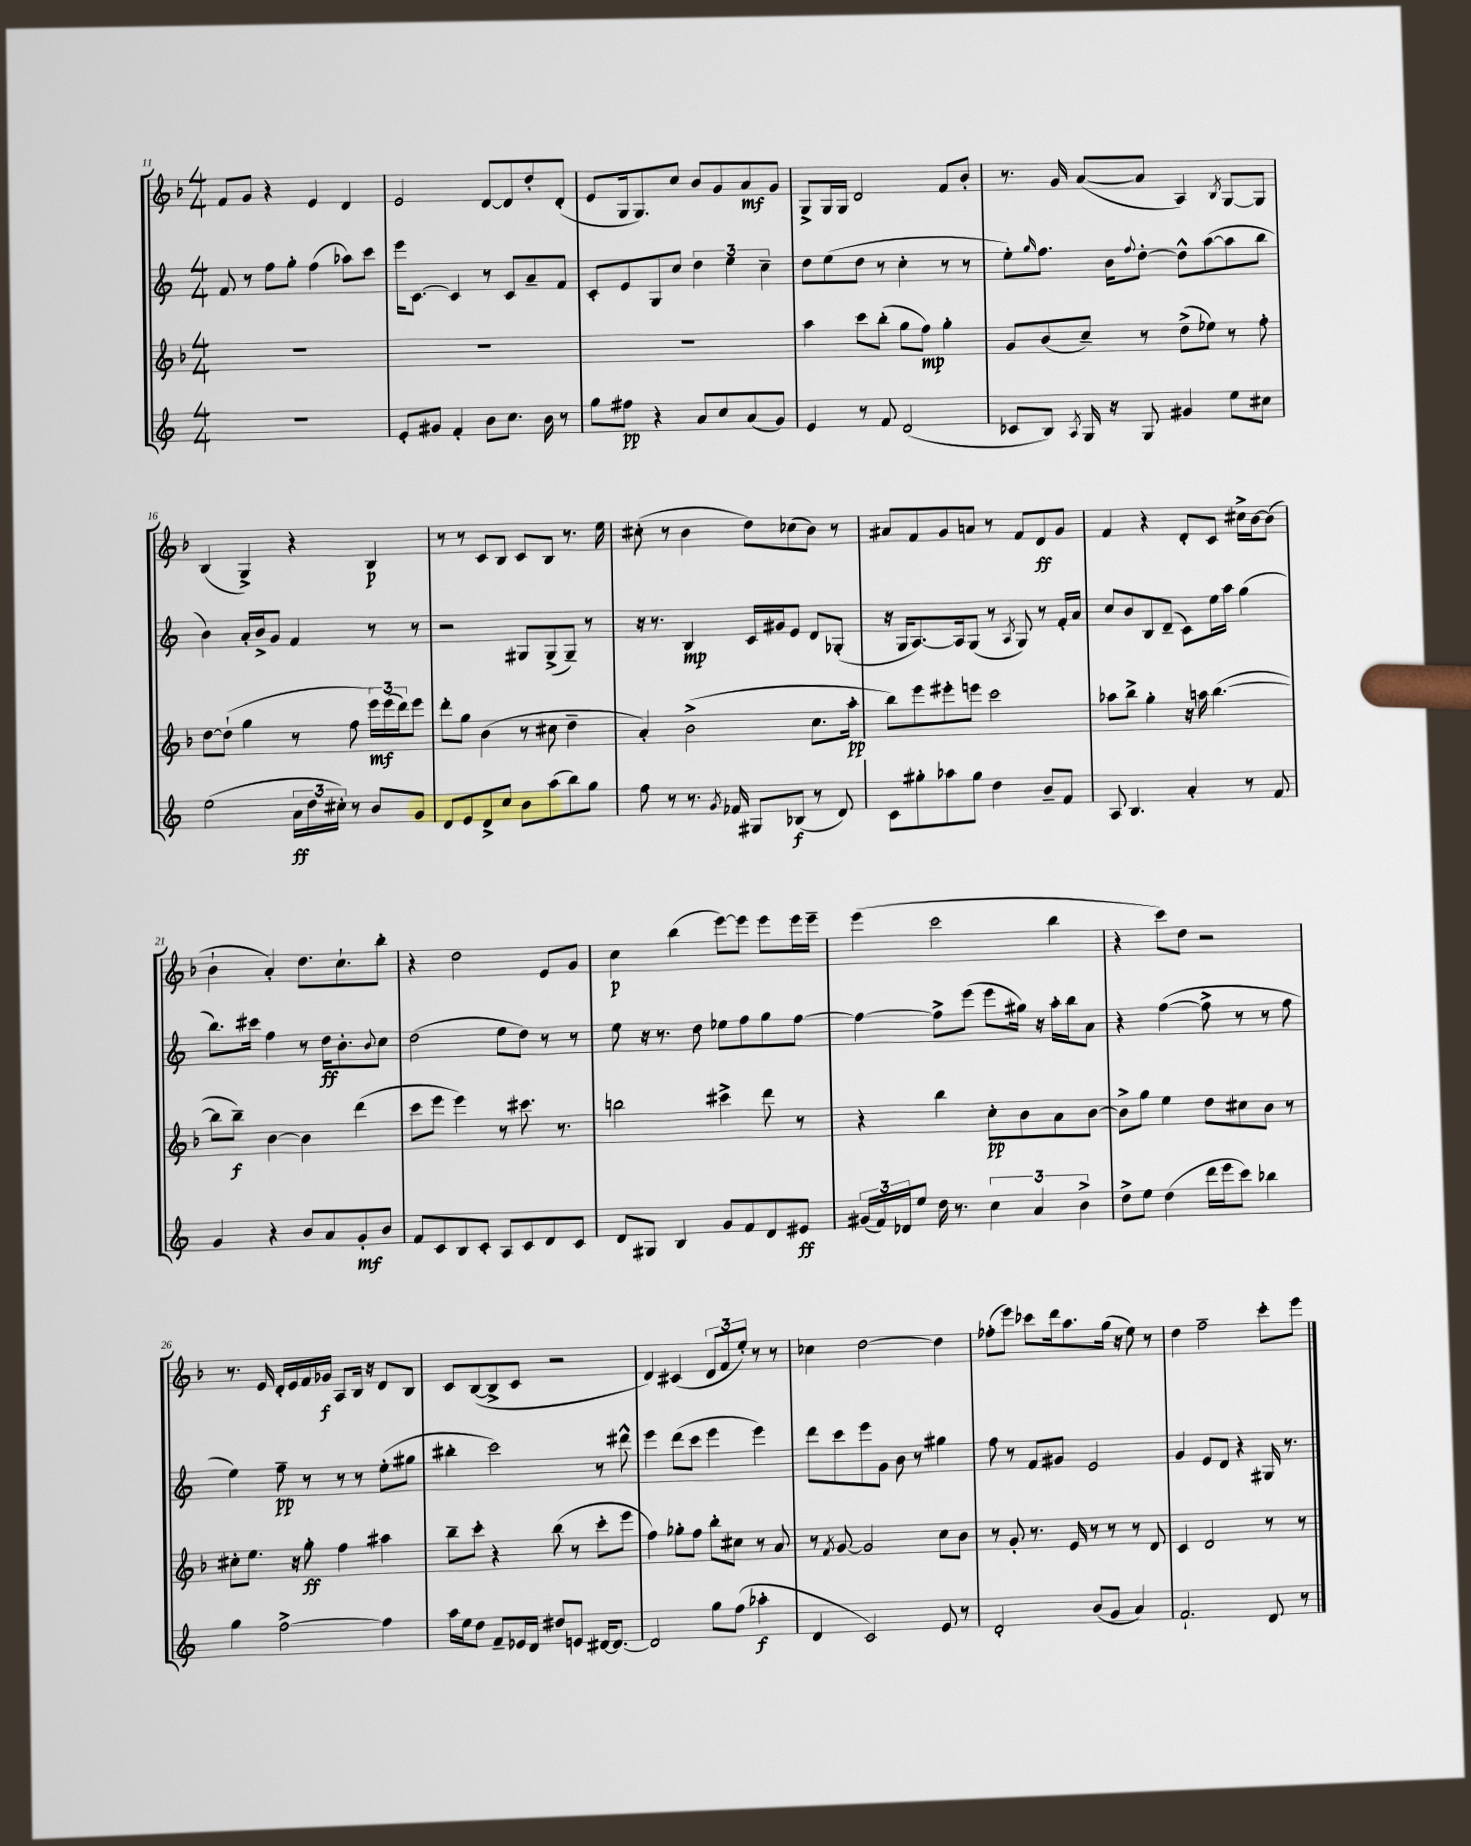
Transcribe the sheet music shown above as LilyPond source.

<<
\new StaffGroup <<
\new Staff = "s0" {
    \clef treble \key f \major \numericTimeSignature \time 4/4
    f'8 g'8 r4 e'4 d'4 |
    e'2 d'8~ d'8 d''8-. d'8-.( |
    e'8 g16 g8.) c''8 bes'8 g'8 a'8\mf g'8 |
    g8-> g16 g16 d'2 f'8 bes'8-. |
    r8. g'16 a'8~( a'8 a4) \acciaccatura { bes8 } g8~ g8 |
    bes4( g4->) r4 bes4\p |
    r8 r8 c'8 bes8 c'8 bes8 r8. e''16 |
    cis''8-.( r8 bes'4 d''8) ces''8( bes'8) r8 |
    ais'8 f'8 g'8 a'8 r8 f'8 d'8\ff g'8 |
    f'4 r4 d'8-. c'8 cis''16-> bes'16~ bes'8( |
    bes'4-! a'4-.) d''8. c''8.-! bes''8-. |
    r4 d''2 e'8 g'8 |
    c''4\p bes''4( e'''8~) e'''8 e'''8 e'''16 e'''16-- |
    e'''4( c'''2 bes''4 |
    r4 c'''8) d''8 r2 |
    r8. e'16 d'16-. e'16 f'16 ges'16\f a8 bes16 r16 d'8 bes8 |
    c'8 bes8~( bes8-> c'8 r2 |
    d'4) cis'4( \tuplet 3/2 { d'8 f'8 e''8-.) } r8 r8 |
    ces''4 d''2~ d''4 |
    fes''8-.( e'''8) ces'''8 d'''16 a''8. g''16( r16 e''8) r8 |
    d''4 f''2-- c'''8-. e'''8 \bar "|." |
}
\new Staff = "s1" {
    \clef treble \key c \major \numericTimeSignature \time 4/4
    f'8 r8 f''8 g''8-. f''4( aes''8) c'''8 |
    e'''16 c'8.~ c'4 r8 c'8 a'8-- f'8 |
    c'8-. e'8 g8 c''8 \tuplet 3/2 { d''4 e''4 c''4-- } |
    d''8 e''8( d''8 r8 c''4-. r8 r8 |
    e''8-.) \grace { g''16 } f''8. b'16 \appoggiatura { f''8 } d''8~-. d''8-^ a''8~( a''8 b''8 |
    b'4) a'16-. b'16-> g'8 f'4 r8 r8 |
    r2 gis8 gis8->( gis8--) r8 |
    r16 r8. b4\mp c'16 gis'16 e'8 d'8 ges8-.( |
    r16 g16 a8.~) a16 g8( r8 \acciaccatura { a8 } g8) r8 f'16-. a'16 |
    c''8 b'8 b8 d'8--( c'8) e''16 a''16 g''4( |
    b''8.) cis'''16 f''4 r8 d''16\ff b'8.-. \appoggiatura { b'8 } c''8 |
    d''2( e''8 d''8) r8 r8 |
    e''8 r16 r8. d''8 ees''8 f''8 g''8 f''8~ |
    f''4~ f''8-> e'''8( e'''8 gis''16) r16 a''16-. b''16 a'8 |
    r4 f''4~( f''8-> r8 r8 f''8 |
    e''4) f''8--\pp r8 r8 r8 e''8-.( gis''8 |
    bis''4-. c'''2) r8 dis'''8-^ |
    e'''4 d'''8( c'''8 e'''4 e'''4) |
    d'''8 c'''8 e'''8 g'8 b'8 r8 gis''4 |
    f''8 r8 f'8 gis'8 e'2 |
    g'4 e'8 d'8 r4 gis16 r8. \bar "|." |
}
\new Staff = "s2" {
    \clef treble \key f \major \numericTimeSignature \time 4/4
    R1 |
    R1 |
    R1 |
    a''4 c'''8 bes''8-.( g''8 f''8\mp) g''4-. |
    g'8 bes'8( c''8--) r8 d''8->( ees''8) r8 f''8-. |
    d''8~ d''8-!( g''4 r8 f''8 \tuplet 3/2 { e'''16\mf) e'''16( d'''16) } e'''8 |
    d'''8-. g''8 bes'4( r8 cis''8 d''4-- |
    a'4-.) bes'2->( c''8. a''16-.\pp |
    bes''8) e'''8 eis'''8-. e'''8 c'''2 |
    aes''8 bes''8-> g''4-. r16 a''16 bes''4.~( |
    bes''8 bes''8--\f) bes'4~ bes'4 d'''4( |
    c'''8 e'''8 e'''4) r8 cis'''8. r8. |
    b''2 cis'''4-> d'''8 r8 |
    r4 bes''4 c''8-.\pp bes'8 a'8 bes'8~ |
    bes'8-> g''8 e''4 d''8 cis''8 bes'8 r8 |
    cis''8-. e''8. r16 g''8-.\ff f''4 ais''4 |
    bes''8-- c'''8-. r4 bes''8( r8 c'''8-. e'''8 |
    f''4) ges''8-. f''8 bes''8-. cis''8 r8 a'8 |
    r8 \acciaccatura { f'8 } g'8~ g'2 c''8 bes'8 |
    r8 g'8-. r8. e'16 r8 r8 r8 d'8 |
    c'4 d'2 r8 r8 \bar "|." |
}
\new Staff = "s3" {
    \clef treble \key c \major \numericTimeSignature \time 4/4
    R1 |
    e'8-. gis'8 f'4-. b'8 c''8. b'16 r8 |
    g''8 fis''8\pp r4 a'8 c''8 a'8( g'8) |
    e'4 r8 f'8 d'2( |
    ces'8 b8) \acciaccatura { a8 } g16 r16 g8 gis'4 e''8 cis''8 |
    e''2( \tuplet 3/2 { a'16\ff d''16 cis''16-.) } r8 b'8 g'8 |
    d'8 e'8 d'8-> c''8 b'8 a''8( b''8) g''8 |
    f''8 r8 r8. \acciaccatura { g'8 } fes'16 gis8 bes8\f( r8 d'8) |
    c'8 gis''8-. aes''8 gis''8 d''4 b'8-- f'8 |
    a8 b4. a'4-. r8 f'8 |
    g'4 r4 b'8 a'8 g'8-.\mf b'8 |
    f'8 c'8 b8 c'8-. a8 c'8 d'8 c'8 |
    d'8 gis8 b4 g'8 f'8 d'8 eis'8\ff |
    \tuplet 3/2 { gis'16( f'16) des'16 } e''8 d''16 r8. \tuplet 3/2 { c''4 a'4 b'4-> } |
    d''8-> e''8 d''4( d'''16 e'''16 c'''8) bes''4 |
    g''4 f''2~-> f''4 |
    a''16 e''16 d''8 f'8-- ees'16 d'16 dis''8 e'8 dis'16~ dis'8.~ |
    dis'2 g''8 f''8( aes''4-.\f |
    d'4 c'2) e'8 r8 |
    d'2-. b'8( g'8 a'4) |
    f'2.-! d'8 r8 \bar "|." |
}
>>
>>
\layout { \context { \Score currentBarNumber = #11 } }
